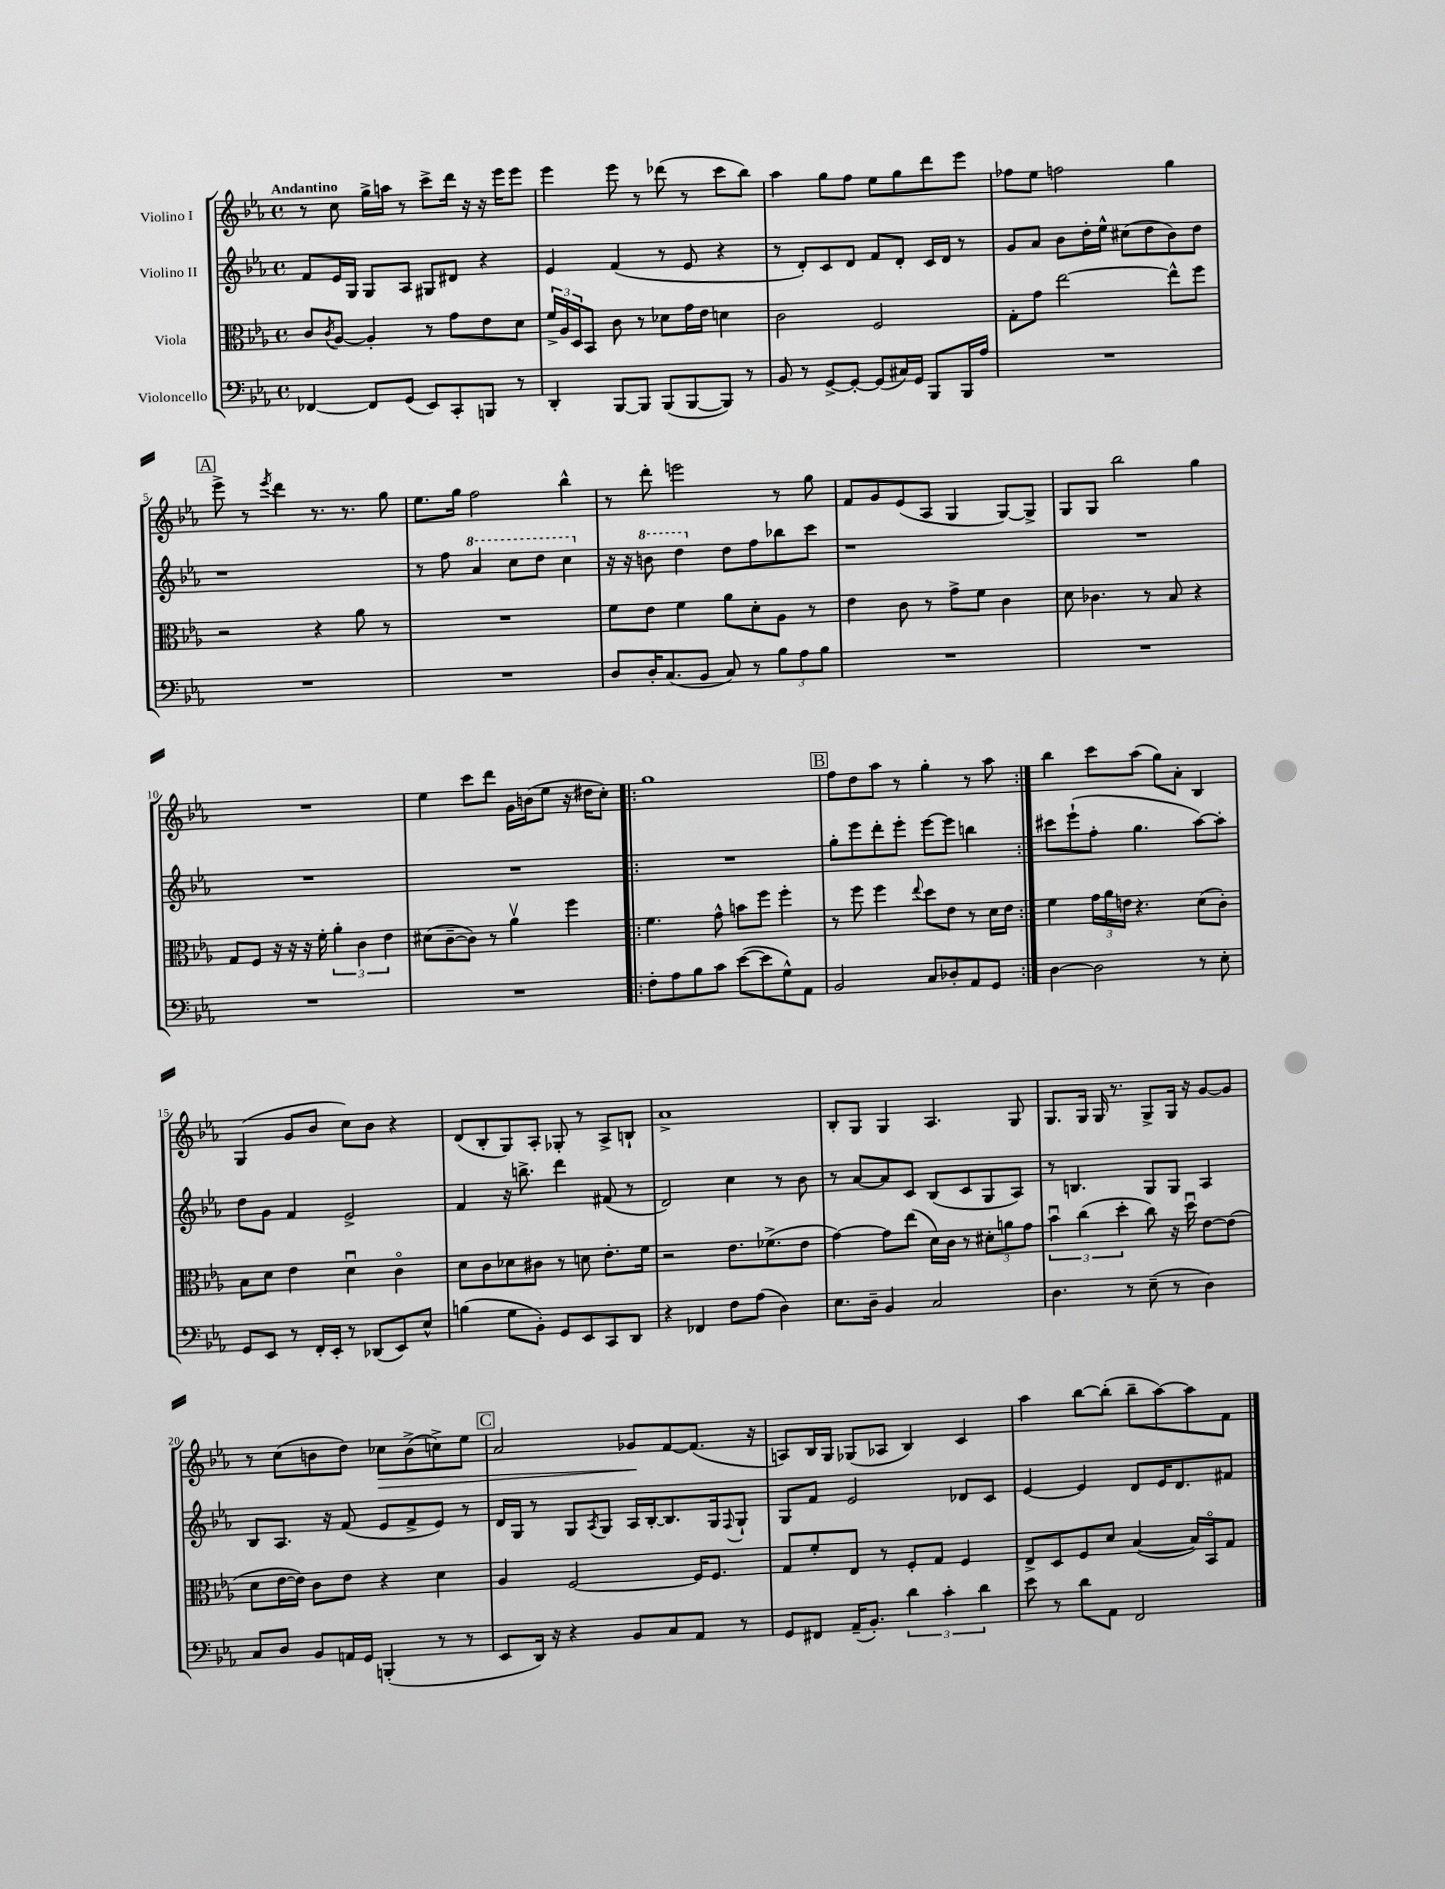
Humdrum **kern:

**kern	**kern	**kern	**kern
*staff4	*staff3	*staff2	*staff1
*clefF4	*clefC3	*clefG2	*clefG2
*k[b-e-a-]	*k[b-e-a-]	*k[b-e-a-]	*k[b-e-a-]
*M4/4	*M4/4	*M4/4	*M4/4
*met(c)	*met(c)	*met(c)	*met(c)
[4FF-/	8c/L	8f/L	8r
.	8qc/	.	.
.	[8A-/J	16e-/L	8cc\
.	.	16G/JJ	.
8FF-/]L	4A-'/]	8G/L	16gg^\LL
.	.	.	16aa\JJ
(8GG/J	.	8A-/J	8r
8EE-/L)	8r	8G#/L	8ccc^\L
8CC'/	8g\L	8d#/J	16ddd\Jk
.	.	.	16r
8BBB/J	8e-\	4r	16r
.	.	.	16eee-\LK
8r	8d\J	.	8eee-\J
=	=	=	=
4DD'/	24f^/LL	4e-/	4eee-\
.	24A-/	.	.
.	24D/J	.	.
.	8BB-/J	.	.
[8BBB-/L	8c\	(4f/	8eee-\
8BBB-/]J	8r	.	8r
(8BBB-/L	8d-\L	8r	(8ddd-\
[8BBB-/	16g\L	8e-/	8r
.	16e-\JJ	.	.
8BBB-/]J)	4d\	4r	8ccc\L
8r	.	.	8bb-\J)
=	=	=	=
8BB-/	2c\	8r	4aa-\
8r	.	8d'/L)	.
[8GG^/L	.	8c/	8gg\L
8GG'/_J	.	8d/J	8ff\J
(8GG/]L	2F/	8f/L	8ee-\L
16C#/L)	.	8d'/J	8gg\
16GG/JJ	.	.	.
8BBB-/L	.	16c/LL	8ddd\
.	.	16d/JJ	.
16BBB-/L	.	8r	8eee-\J
16A-/JJ	.	.	.
=	=	=	=
1r	8G'\L	8g/L	8ff-\L
.	8g\J	8a-/J	8ee-\J
.	[2ee-\	8b-\L	2ff\
.	.	16dd'\L	.
.	.	16ee-^^\JJ	.
.	.	(8cc#\L	.
.	.	8dd\	.
.	8ee-^^\]L	8b-\)	4gg\
.	8ff\J	8dd\J	.
=	=	=	=
1r	2r	1r	8eee-^\
.	.	.	8r
.	.	.	8qeee-/
.	.	.	4ddd\
.	4r	.	8.r
.	.	.	8.r
.	8a-\	.	.
.	8r	.	8gg\
=	=	=	=
1r	1r	8r	8.ee-\L
.	.	8ff\	.
.	.	.	16gg\Jk
.	.	4aa-/	2ff\
.	.	8ccc\L	.
.	.	8ddd\J	.
.	.	4ccc\	4bb-^^\
=	=	=	=
8D/L	8f\L	16r	8r
.	.	16r	.
16D'/K	8e-\J	8bb\	8ddd'\
(8.C/	.	.	.
.	4f\	4ddd\	2eee\
8BB-/J	.	.	.
8C/)	8a-\L	8dd\L	.
8r	8d'\	8ff\	.
12B-\L	8A-\J	8bb-\	8r
12A-\	.	.	.
.	8r	8ccc\J	8gg\
12B-\J	.	.	.
=	=	=	=
1r	4e-\	1r	8f/L
.	.	.	8g/
.	8c\	.	(8e-/
.	8r	.	8A-/J
.	8g^\L	.	4G/
.	8f\J	.	.
.	4c\	.	[8G/L)
.	.	.	8G^/]J
=	=	=	=
1r	8d\	1r	8G/L
.	4.c-\	.	8G/J
.	.	.	2bb-\
.	8r	.	.
.	8B-/	.	.
.	4r	.	4gg\
=	=	=	=
1r	8G/L	1r	1r
.	8F/J	.	.
.	16r	.	.
.	16r	.	.
.	16r	.	.
.	16f'\	.	.
.	6a-'\	.	.
.	6c\	.	.
.	6e-\	.	.
=	=	=	=
1r	(8d#\L	1r	4ee-\
.	[8c~\	.	.
.	8c\]J)	.	8ccc\L
.	8r	.	8ddd\J
.	4a-v\	.	16g\LL
.	.	.	(16b\J
.	.	.	8ee-\J
.	4ff\	.	16r
.	.	.	16dd#\LK
.	.	.	8cc'\J)
=!|:	=!|:	=!|:	=!|:
8F'\L	4.f\	1r	1gg
8A-\	.	.	.
8B-\	.	.	.
8c\J	8g^^\	.	.
([8e-\L	8b\L	.	.
8e-\]	8ff\J	.	.
8G^^\)	4ff'\	.	.
8AA-\J	.	.	.
=	=	=	=
2BB-/	8r	8gg'\L	8ff\L
.	8ff\	8eee-\	8dd\
.	4ff\	8ddd'\	8aa-\J
.	.	8eee-'\J	8r
.	8qqee-/	.	.
8C/L	8dd\L	[8eee-\L	4gg'\
8D-'/	8e-\J	8eee-\]J	.
8AA-/	8r	4bb\	8r
8GG/J	16d\LL	.	8aa-\
.	16e-\JJ	.	.
=:|!	=:|!	=:|!	=:|!
[4D\	4f\	8ccc#\L	4bb-\
.	.	(8eee-`\	.
2D\]	24g\LL	8ff'\J	8ccc\L
.	24a-\	.	.
.	24e\JJ	.	.
.	4.r	4.gg\	(8aa-\J
.	.	.	8gg\L)
.	.	.	8a-'\J
8r	(8d\L	[8aa-\L)	4B-/
8E-'\	8c'\J)	8aa-'\]J	.
=	=	=	=
8GG/L	8B-\L	8dd\L	(4G/
8EE-/J	8d\J	8g\J	.
8r	4e-\	4f/	8g/L
16FF'/LL	.	.	8b-/J
16EE-'/JJ	.	.	.
8r	4du\	2e-^/	8cc\L)
(8DD-/L	.	.	8b-\J
8EE-/)	4co\	.	4r
8E-^^/J	.	.	.
=	=	=	=
(4B\	8d\L	4f/	(8d/L
.	8c\	.	8B-'/
8G\L	8d-\	16r	8G/)
.	.	8.bb^\	.
8BB-'\J)	8c#\J	.	8A-'/J
8GG/L	8r	4ddd\	8G-'/
8EE-/	8d\	.	8r
8CC/	8.e-'\L	(8f#/	8A-^/L
8DD/J	.	8r	8B`/J
.	16f\Jk	.	.
=	=	=	=
4r	2r	2d/)	1a-^
4FF-/	.	.	.
8F\L	8.e-\L	4cc\	.
(8A-\J	.	.	.
.	(8.f-^\	.	.
4D\)	.	8r	.
.	8e-\J	8b-\	.
=	=	=	=
8.E-\L	[4g\)	8r	8B-'/L
.	.	[8a-/L	8G/J
16D~\Jk	.	.	.
4BB-/	8g\]L	8a-/]	4G/
.	(8ee-\J	8c/J	.
2C/	16d\LL)	(8B-/L	4.A-/
.	16c\JJ	.	.
.	8r	8c/	.
.	12d#'\L	8G/	.
.	12a\	.	.
.	.	8A-/J)	8G/
.	12g\J	.	.
=	=	=	=
4.D\	6b-u\	8r	8.G/L
.	.	4.B/	.
.	(6cc\	.	.
.	.	.	16G/Jk
.	.	.	16G/
.	.	.	8.r
.	6dd'\	.	.
8r	.	.	.
(8E-~\	8cc\)	8G/L	8G^/L
8r	16r	8G/J	16G/Jk
.	16ddu\	.	16r
4D\)	[8e-\L	4A-/	[8g/L
.	(8e-\]J	.	8g/]J
=	=	=	=
8C/L	8d\L	8B-/L	8r
8D/J	[16e-\L	8.A-/J	(8cc\L
.	16e-\]JJ)	.	.
8BB-/L	8c\L	.	8b\
.	.	16r	.
16AA/L	8e-\J	(8f/	8dd\J)
16GG/JJ	.	.	.
(4BBB'/	4r	8e-/L	8cc-\L
.	.	8f^/	(8b^\
8r	4d\	8e-/J)	8cc^\)
8r	.	8r	8ee-\J
=	=	=	=
8EE-/L	4A-/	16d/LL	2a-/
.	.	16G/JJ	.
16DD/Jk)	.	8r	.
16r	.	.	.
4r	[2F/	8G/L	.
.	.	8qA-/	.
.	.	8G/J	.
8BB-/L	.	16A-/LL	8g-/L
.	.	[16B-'/J	.
8C/	.	8.B-/]	[8f/
8AA-/J	16F/]LK	.	(8.f/]J
.	8.F/J	16G/k	.
.	.	8qqF/	.
8r	.	8G`/J	.
.	.	.	16r
=	=	=	=
8GG/L	8G/L	8G/L	8A/L)
8FF#/J	8f'/	8f/J	16B-/L
.	.	.	16G/JJ
(16AA-~/LK	8E-/J	2e-/	(8G-/L
8.BB-'/J)	.	.	.
.	8r	.	8A-/J
6d\	8F'/L	.	4B-/)
.	8G/J	.	.
6c'\	.	.	.
.	4F/	8d-/L	4c/
6d\	.	.	.
.	.	8c/J	.
=	=	=	=
8e-\	8E-^/L	[4e-/	4aa-\
8r	8D/	.	.
8d\L	8F/	4e-/]	[8bb-\L
8AA-\J	8d/J	.	(8bb-'\]J
2FF/	([4B-/	8d/L	8bb-~\L
.	.	16e-/K	[8aa-\)
.	.	8.d/	.
.	16B-/]LL)	.	8aa-\]
.	16BB-o/J	.	.
.	8G/J	8f#/J	8f\J
==	==	==	==
*-	*-	*-	*-
